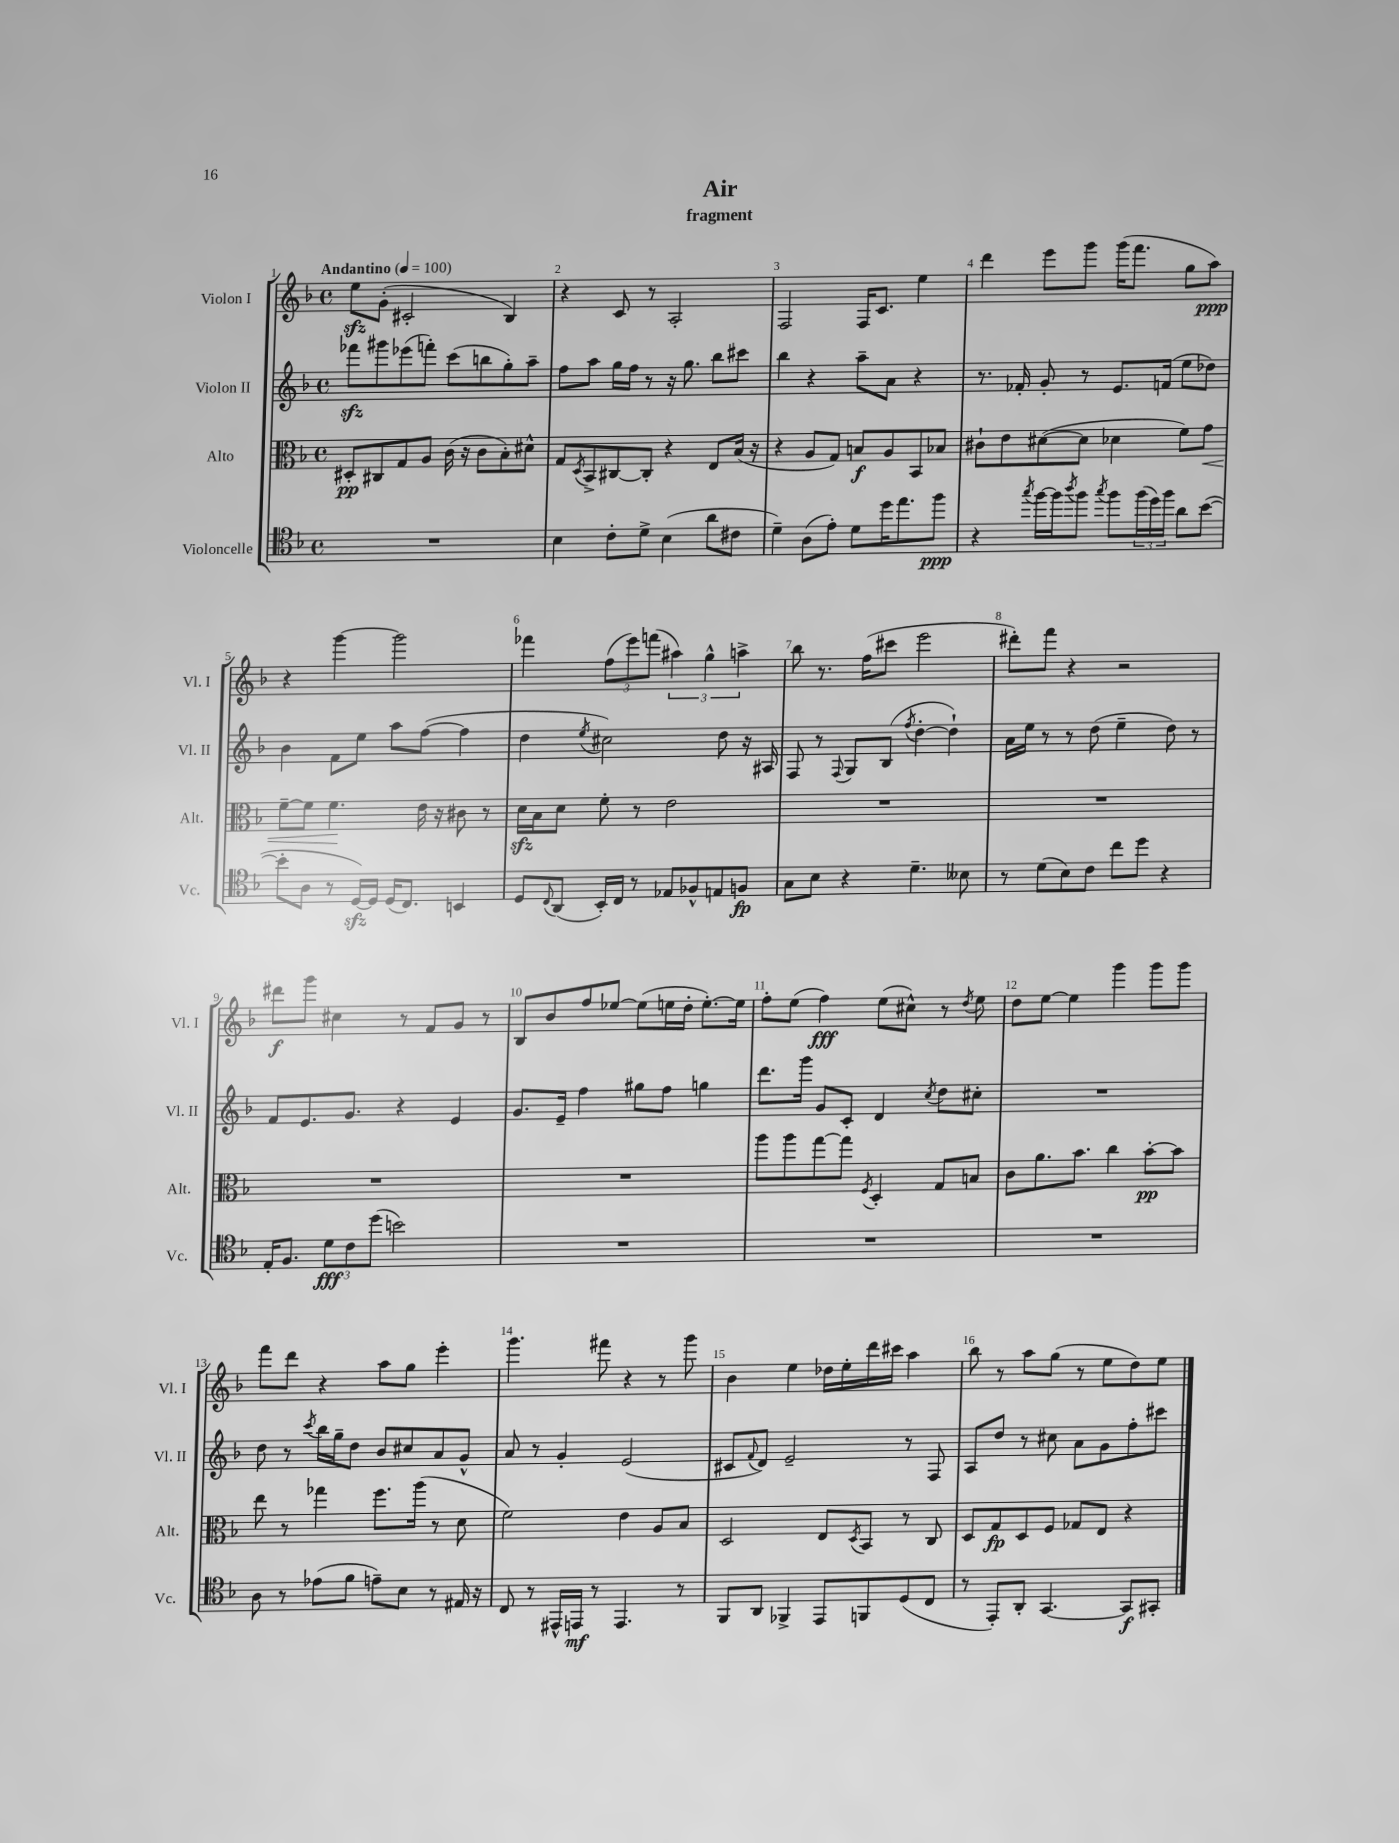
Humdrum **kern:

**kern	**kern	**kern	**kern
*staff4	*staff3	*staff2	*staff1
*clefC4	*clefC3	*clefG2	*clefG2
*k[b-]	*k[b-]	*k[b-]	*k[b-]
*M4/4	*M4/4	*M4/4	*M4/4
*met(c)	*met(c)	*met(c)	*met(c)
*MM100	*MM100	*MM100	*MM100
1r	8D#'	8fff-	8ee
.	8C#	8ggg#	(8g'
.	8G	(8eee-	2c#'
.	8A	8fff')	.
.	(16c	(8ccc	.
.	16r	.	.
.	8c	8bb	.
.	8B-')	8gg')	4B-)
.	8d#^^	8aa~	.
=	=	=	=
4B-	8G	8ff	4r
.	8qD	.	.
.	8BB-^	8aa	.
8c'	[8C#	16gg	8c
.	.	16ff	.
8d^	8C#']	8r	8r
(4B-	4r	16r	2A'
.	.	8.gg	.
8a	8E	8bb-	.
8c#	(16B-	8ccc#	.
.	16r	.	.
=	=	=	=
4d~)	4r	4bb-	2F
(8A	8A	4r	.
8e')	8G)	.	.
8d	8B	8aa~	16F
.	.	.	8.c
16dd	8A	8a	.
8.ee	.	.	.
.	8BB-	4r	4ee
8ff	8B-	.	.
=	=	=	=
4r	8c#`	8.r	4ddd
.	8e	.	.
.	.	16f-'	.
8qgg	.	.	.
[16ff	([8d#	8g'	8eee
16ff]	.	.	.
8qaa	.	.	.
8ff	8d#]	8r	8ggg
8qgg	.	.	.
8ff	4d-	8.e	(16ggg
.	.	.	8.fff
(24ff	.	.	.
24dd)	.	.	.
.	.	(16f	.
24ff	.	.	.
8a	8f)	8ee	8gg
([8b-	8g	8dd-)	8aa)
=	=	=	=
8b-']	[8f~	4b-	4r
8A	8f]	.	.
8r	4.f	8f	[4ggg
[16D)	.	8ee	.
16D]	.	.	.
(16D	.	8aa	2ggg]
8.C)	.	.	.
.	16e	([8ff	.
.	16r	.	.
4BB	8c#	4ff]	.
.	8r	.	.
=	=	=	=
8D	16d	4dd	4fff-
.	16B-	.	.
8qqC	.	.	.
(8AA	8d	.	.
.	.	8qee	.
16BB-')	8f'	2cc#)	(12ff
16C	.	.	.
.	.	.	12eee)
8r	8r	.	.
.	.	.	(12fff
8E-	2e	.	6aa#)
8F-^^	.	.	.
.	.	.	6gg^^
8E	.	8dd	.
.	.	.	6aa^
8F	.	16r	.
.	.	16A#	.
=	=	=	=
8G	1r	8F	8bb-
8B-	.	8r	8.r
.	.	8qqF	.
4r	.	8G	.
.	.	.	(16ff
.	.	(8B-	8ccc#
.	.	8qff	.
4.d~	.	[4dd'	2eee
.	.	4dd`])	.
8B--	.	.	.
=	=	=	=
8r	1r	16a	8ddd#')
.	.	16ee	.
(8d	.	8r	8fff
8B-)	.	8r	4r
8c	.	(8dd	.
8cc	.	4ee~	2r
8dd	.	.	.
4r	.	8dd)	.
.	.	8r	.
=	=	=	=
16E'	1r	8f	8ddd#
8.F	.	.	.
.	.	8.e	8ggg
12d	.	.	4cc#
.	.	8.g	.
12c	.	.	.
(12dd	.	.	.
2b)	.	4r	8r
.	.	.	8f
.	.	4e	8g
.	.	.	8r
=	=	=	=
1r	1r	8.g	8B-
.	.	.	8b-
.	.	16e~	.
.	.	4ff	8ff
.	.	.	[8ee-
.	.	8gg#	(8ee-]
.	.	8ff	16ee
.	.	.	16dd'
.	.	4gg	[8.ee')
.	.	.	16ee]
=	=	=	=
1r	8aa	8.ddd	8ff'
.	8aa	.	(8ee
.	.	16ggg	.
.	[8gg	8g	4ff)
.	8gg]	8c'	.
.	8qF	.	.
.	4D'	4d	(8ee
.	.	.	8cc#^^)
.	.	8qcc	.
.	8G	8dd	8r
.	.	.	8qdd
.	8B	8cc#'	8ee
=	=	=	=
1r	8c	1r	8dd
.	8.a	.	[8ee
.	.	.	4ee]
.	8.b-	.	.
.	4cc	.	4ggg
.	[8b-'	.	8ggg
.	8b-]	.	8ggg
=	=	=	=
8A	8ee	8dd	8fff
8r	8r	8r	8ddd
.	.	8qccc	.
(8e-	4gg-	16bb-	4r
.	.	16gg~	.
8f	.	8dd	.
8e~)	8.ff	8b-	8aa
8B-	.	8cc#	8gg
.	(16aa	.	.
8r	8r	8a	4eee'
16E#	8d	8g^^	.
16r	.	.	.
=	=	=	=
8C	2f)	8a	4.ggg
8r	.	8r	.
16EE#^^	.	4g'	.
16EE	.	.	.
8r	.	.	8fff#
4.EE	4e	(2e	4r
.	8A	.	8r
8r	8B-	.	8ggg
=	=	=	=
8FF	2D	8c#	4b-
.	.	8qqf	.
8AA	.	8d)	.
4FF-^	.	2e~	4ee
8EE	8E	.	16dd-
.	.	.	16ee'
.	8qD	.	.
8FF	8BB-	.	16ddd
.	.	.	16ccc#
(8D	8r	8r	4aa
8C	8C	8F	.
=	=	=	=
8r	8D	8A	8bb-
8EE')	8G	8dd	8r
8AA'	8D	8r	8aa
[4.GG	8F	8cc#	(8gg
.	8G-	8a	8r
.	8E	8g	8ee
8GG]	4r	8ff'	8dd)
8GG#'	.	8ccc#	8ee
==	==	==	==
*-	*-	*-	*-
